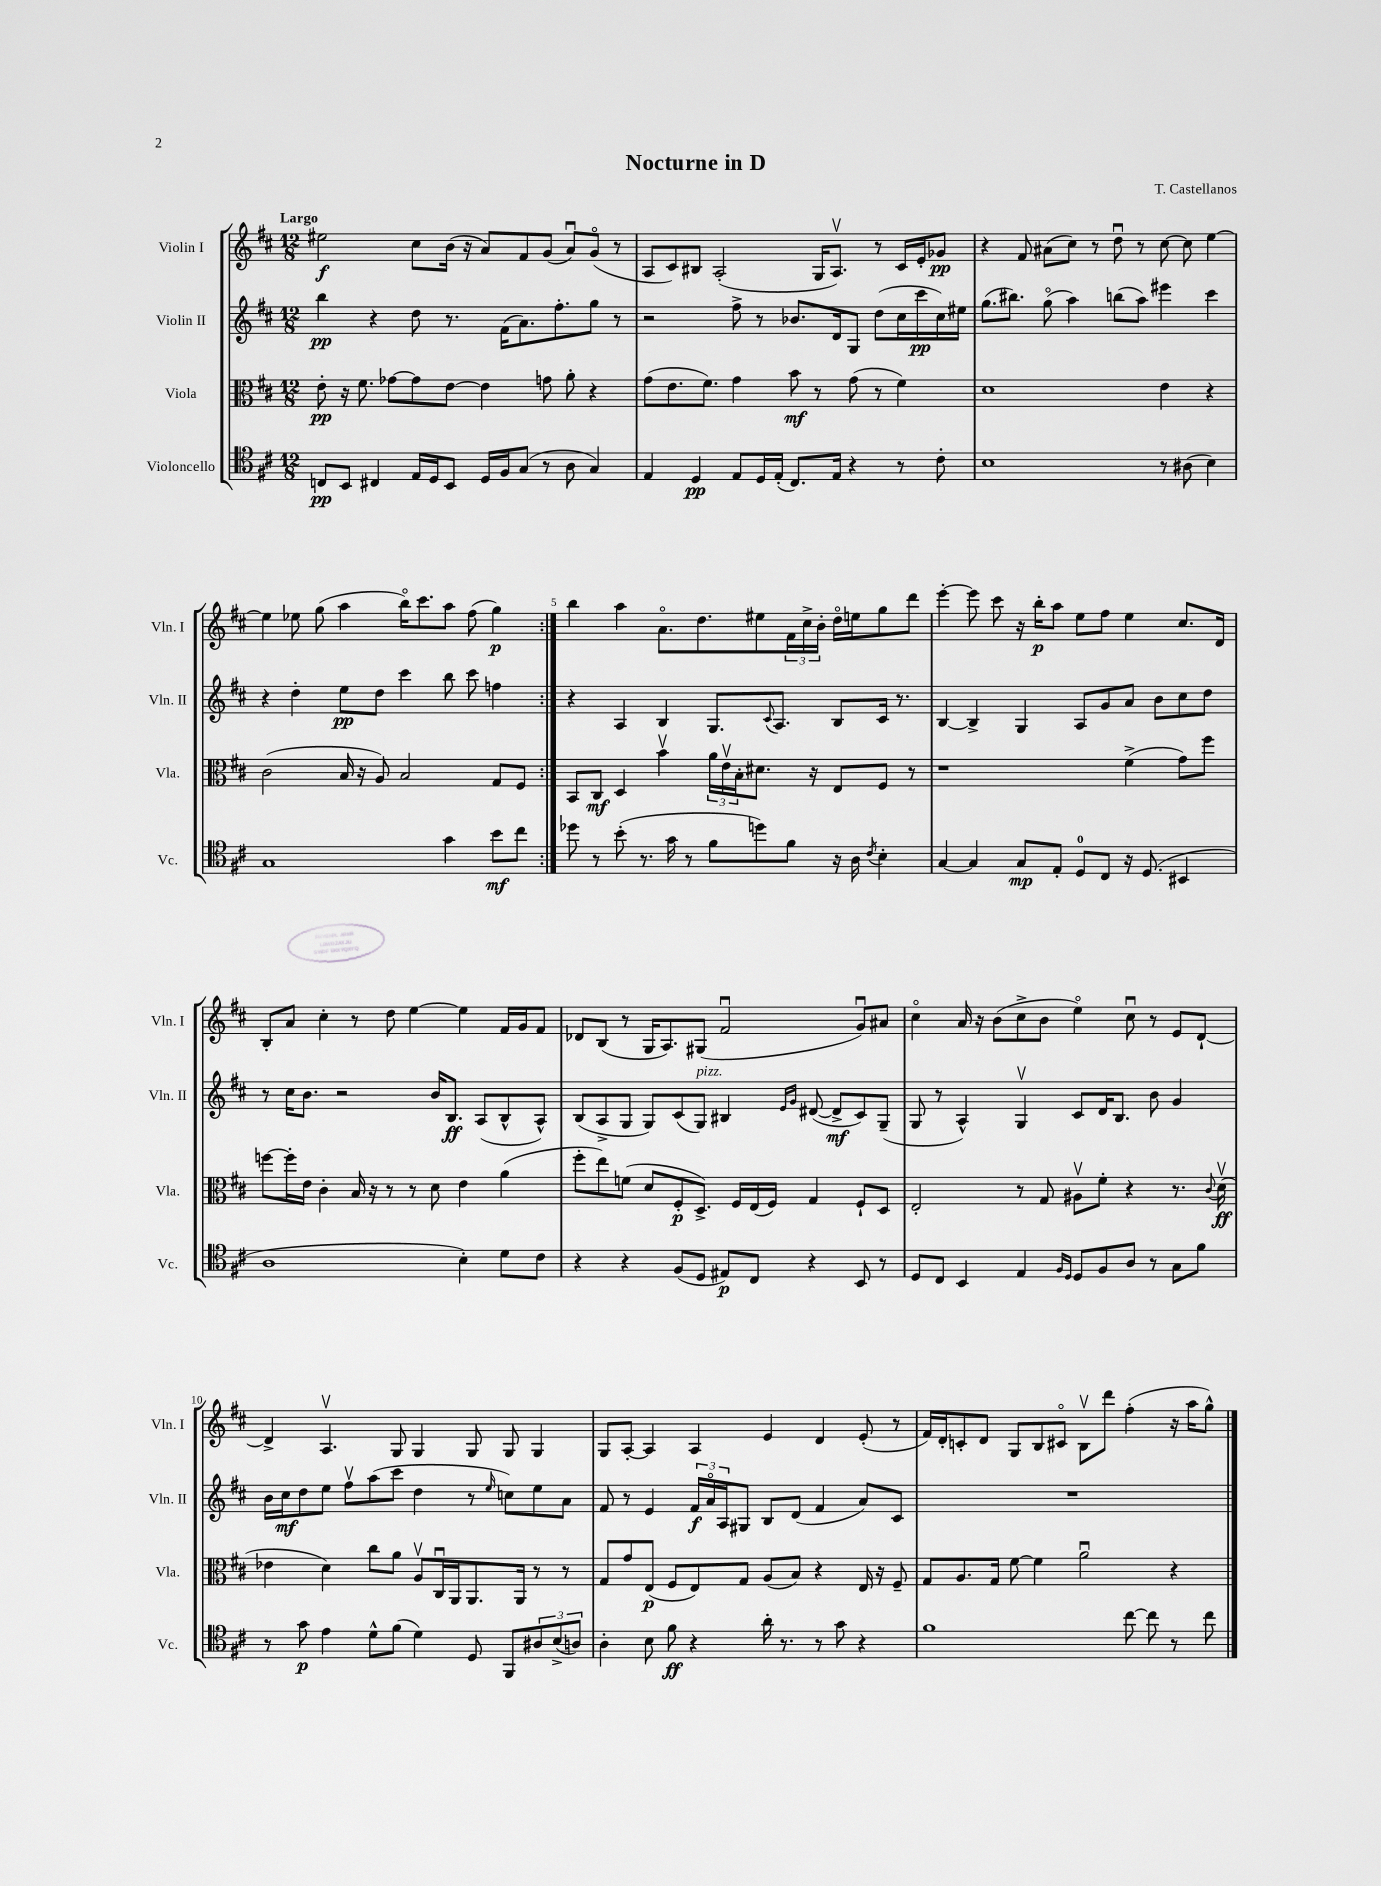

**kern	**dynam	**kern	**dynam	**kern	**dynam	**kern	**dynam
*part4	*part4	*part3	*part3	*part2	*part2	*part1	*part1
*staff4	*staff4	*staff3	*staff3	*staff2	*staff2	*staff1	*staff1
*I"Violoncello	*	*I"Viola	*	*I"Violin II	*	*I"Violin I	*
*I'Vc.	*	*I'Vla.	*	*I'Vln. II	*	*I'Vln. I	*
*clefC4	*	*clefC3	*	*clefG2	*	*clefG2	*
*k[f#c#]	*	*k[f#c#]	*	*k[f#c#]	*	*k[f#c#]	*
*M12/8	*	*M12/8	*	*M12/8	*	*M12/8	*
=1	=1	=1	=1	=1	=1	=1	=1
!	!	!	!	!	!	!LO:TX:a:B:t=Largo	!
8Cn/L	pp	8e'\	pp	4bb\	pp	2ee#X\	f
8BB/J	.	16r	.	.	.	.	.
.	.	8.f#\	.	.	.	.	.
4C#X/	.	.	.	4r	.	.	.
.	.	[8g-X\L	.	.	.	.	.
16E/LL	.	8g-\]	.	8dd\	.	8cc#\L	.
16D/J	.	.	.	.	.	.	.
8BB/J	.	[8e\J	.	8.r	.	(16b\Jk	.
.	.	.	.	.	.	16r	.
16D/LL	.	4e\]	.	.	.	8a/L)	.
16F#/J	.	.	.	(16f#\KL	.	.	.
(8G/J	.	.	.	8.a\)	.	8f#/	.
8r	.	8gn\	.	.	.	(8g/J	.
.	.	.	.	8.ff#'\	.	.	.
8A\	.	8a'\	.	.	.	8au/L)	.
4G/)	.	4r	.	8gg\J	.	(8g/J	.
.	.	.	.	8r	.	8r	.
=2	=2	=2	=2	=2	=2	=2	=2
4E/	.	(8g\L	.	2r	.	8A/L	.
.	.	8.e\	.	.	.	8c#/)	.
4D/	pp	.	.	.	.	8B#X/J	.
.	.	8.f#\J)	.	.	.	.	.
.	.	.	.	.	.	(2A'/	.
8E/L	.	4g\	.	8ff#^\	.	.	.
16D/L	.	.	.	8r	.	.	.
(16E'/JJ	.	.	.	.	.	.	.
8.C#/L)	.	8b\	mf	8.b-X/L	.	.	.
.	.	8r	.	.	.	16G/KL	.
16E/Jk	.	.	.	16d/k	.	8.Av/J)	.
4r	.	(8g\	.	8G/J	.	.	.
.	.	8r	.	(8dd\L	.	8r	.
8r	.	4f#\)	.	16cc#\L	.	16c#/LL	.
.	.	.	.	16ccc#\	pp	16e'/J	.
8c#'\	.	.	.	16cc#\)	.	8g-X/J	pp
.	.	.	.	16ee#X\JJ	.	.	.
=3	=3	=3	=3	=3	=3	=3	=3
1B	.	1d	.	(8.gg\L	.	4r	.
.	.	.	.	8.bb#X\J)	.	.	.
.	.	.	.	.	.	8f#/	.
.	.	.	.	(8gg\	.	(8a#X\L	.
.	.	.	.	4aa\)	.	8cc#\J)	.
.	.	.	.	.	.	8r	.
.	.	.	.	(8bbn\L	.	8ddu\	.
.	.	.	.	8aa\J)	.	8r	.
8r	.	4e\	.	4eee#X\	.	[8cc#\	.
(8A#X\	.	.	.	.	.	8cc#\]	.
4B\)	.	4r	.	4ccc#\	.	[4ee\	.
!!LO:LB:g=z
=4	=4	=4	=4	=4	=4	=4	=4
1G	.	(2c#\	.	4r	.	4ee\]	.
.	.	.	.	4dd'\	.	8ee-X\	.
.	.	.	.	.	.	(8gg\	.
.	.	16B/	.	8ee\L	pp	4aa\	.
.	.	16r	.	.	.	.	.
.	.	8A/)	.	8dd\J	.	.	.
.	.	2B/	.	4ccc#\	.	16bb\KL)	.
.	.	.	.	.	.	8.ccc#\	.
4g\	.	.	.	8bb\	.	8aa\J	.
.	.	.	.	8ccc#\	.	(8ff#\	.
8b\L	mf	8G/L	.	4ffn\	.	4gg\)	p
8cc#\J	.	8F#/J	.	.	.	.	.
=5:|!	=5:|!	=5:|!	=5:|!	=5:|!	=5:|!	=5:|!	=5:|!
8dd-X\	.	8BB/L	.	4r	.	4bb\	.
8r	.	8C#/J	mf	.	.	.	.
(8b'\	.	4D/	.	4A/	.	4aa\	.
8.r	.	.	.	.	.	.	.
.	.	4bv\	.	4B/	.	8.a\L	.
16g\	.	.	.	.	.	.	.
8r	.	.	.	.	.	.	.
.	.	.	.	.	.	8.dd\	.
8f#\L	.	24a\LL	.	8.G/L	.	.	.
.	.	24ev\	.	.	.	.	.
.	.	24B'\J	.	.	.	.	.
8ddn\)	.	8.d#X\J	.	.	.	8ee#X\	.
.	.	.	.	8qqc#/	.	.	.
.	.	.	.	8.A/J	.	.	.
8f#\J	.	.	.	.	.	24f#\L	.
.	.	.	.	.	.	24cc#^\	.
.	.	16r	.	.	.	.	.
.	.	.	.	.	.	24b'\JJ	.
16r	.	8E/L	.	8B/L	.	16dd\LL	.
16A\	.	.	.	.	.	16een\J	.
8qc#/	.	.	.	.	.	.	.
4B'\	.	8F#/J	.	16c#/Jk	.	8gg\	.
.	.	.	.	8.r	.	.	.
.	.	8r	.	.	.	8ddd\J	.
=6	=6	=6	=6	=6	=6	=6	=6
[4G/	.	1r	.	[4B/	.	[4eee'\	.
4G/]	.	.	.	4B^/]	.	8eee\]	.
.	.	.	.	.	.	8ccc#\	.
8G/L	mp	.	.	4G/	.	16r	.
.	.	.	.	.	.	16bb'\KL	p
8E'/J	.	.	.	.	.	8aa\J	.
8D/L	.	.	.	8A/L	.	8ee\L	.
8C#/J	.	.	.	8g/	.	8ff#\J	.
16r	.	(4f#^\	.	8a/J	.	4ee\	.
(8.D/	.	.	.	.	.	.	.
.	.	.	.	8b\L	.	.	.
4BB#X/	.	8g\L)	.	8cc#\	.	8.cc#/L	.
.	.	8ff#\J	.	8dd\J	.	.	.
.	.	.	.	.	.	16d/Jk	.
!!LO:LB:g=z
=7	=7	=7	=7	=7	=7	=7	=7
1A	.	[8ffn\L	.	8r	.	8B'/L	.
.	.	16ff'\L]	.	16cc#\KL	.	8a/J	.
.	.	16e\JJ	.	8.b\J	.	.	.
.	.	4c#'\	.	.	.	4cc#'\	.
.	.	.	.	2r	.	.	.
.	.	16B/	.	.	.	8r	.
.	.	16r	.	.	.	.	.
.	.	8r	.	.	.	8dd\	.
.	.	8r	.	.	.	[4ee\	.
.	.	8d\	.	16b/KL	.	.	.
.	.	.	.	8.B/J	ff	.	.
4B'\)	.	4e\	.	.	.	4ee\]	.
.	.	.	.	(8A/L	.	.	.
8d\L	.	(4a\	.	8B^^/	.	16f#/LL	.
.	.	.	.	.	.	16g/J	.
8c#\J	.	.	.	8A^^/J)	.	8f#/J	.
=8	=8	=8	=8	=8	=8	=8	=8
4r	.	8ff#'\L	.	(8B/L	.	8d-X/L	.
.	.	8ee\)	.	8A^/	.	(8B/J	.
4r	.	(8fn\J	.	8G/J	.	8r	.
.	.	8d/L	.	8G/L)	.	16G/KL	.
.	.	.	.	.	.	8.A/)	.
(8F#/L	.	8F#'/	p	(8c#/	.	.	.
!	!	!	!	!LO:TX:a:i:t=pizz.	!	!	!
8D/J	.	8.D^/J)	.	8G/J)	.	(8G#X/J	.
8E#X/L)	p	.	.	4B#X/	.	2f#u/	.
.	.	16F#/LL	.	.	.	.	.
8C#/J	.	(16E/	.	.	.	.	.
.	.	16F#/JJ)	.	.	.	.	.
.	.	.	.	16qqe/LL	.	.	.
.	.	.	.	16qqg/JJ	.	.	.
4r	.	4G/	.	([8d#X/	.	.	.
.	.	.	.	8d#^/L]	mf	.	.
8BB/	.	8F#`/L	.	8c#/)	.	8gu/L)	.
8r	.	8D/J	.	(8G~/J	.	8a#X/J	.
=9	=9	=9	=9	=9	=9	=9	=9
8D/L	.	2E'/	.	8G/	.	4cc#\	.
8C#/J	.	.	.	8r	.	.	.
4BB/	.	.	.	4A^^/)	.	16a/	.
.	.	.	.	.	.	16r	.
.	.	.	.	.	.	(8b\L	.
4E/	.	8r	.	4Gv/	.	8cc#^\	.
.	.	8G/	.	.	.	8b\J	.
16qqF#/LL	.	.	.	.	.	.	.
16qqD/JJ	.	.	.	.	.	.	.
8D/L	.	8A#Xv\L	.	8c#/L	.	4ee\)	.
8F#/	.	8f#'\J	.	16d/K	.	.	.
.	.	.	.	8.B/J	.	.	.
8A/J	.	4r	.	.	.	8cc#u\	.
8r	.	.	.	8b\	.	8r	.
8G\L	.	8.r	.	4g/	.	8e/L	.
8f#\J	.	.	.	.	.	[8d`/J	.
.	.	8qqc#/	.	.	.	.	.
.	.	(16dv\	ff	.	.	.	.
!!LO:LB:g=z
=10	=10	=10	=10	=10	=10	=10	=10
8r	.	4e-X\	.	16b\LL	.	4d^/]	.
.	.	.	.	16cc#\J	mf	.	.
8g\	p	.	.	8dd\	.	.	.
4e\	.	4d\)	.	8ee\J	.	4.Av/	.
.	.	.	.	8ff#v\L	.	.	.
8d^^\L	.	8cc#\L	.	(8aa\	.	.	.
(8f#\J	.	8a\J	.	8ccc#\J	.	8G/	.
4d\)	.	8Av/L	.	4dd\	.	4G/	.
.	.	16C#u/L	.	.	.	.	.
.	.	16AA/J	.	.	.	.	.
8D/	.	8.AA/	.	8r	.	8G/	.
.	.	.	.	16qqee/	.	.	.
8FF#/L	.	.	.	8ccn\L)	.	8G/	.
.	.	16AA/Jk	.	.	.	.	.
12A#X/	.	8r	.	8ee\	.	4G/	.
(12B^/	.	.	.	.	.	.	.
.	.	8r	.	8a\J	.	.	.
12An/J)	.	.	.	.	.	.	.
=11	=11	=11	=11	=11	=11	=11	=11
4A'\	.	8G/L	.	8f#/	.	8G/L	.
.	.	8g/	.	8r	.	[8A'/J	.
8B\	.	(8E/J	p	4e/	.	4A/]	.
8f#\	ff	8F#/L	.	.	.	.	.
4r	.	8E/)	.	24f#/LL	f	4A/	.
.	.	.	.	24a/	.	.	.
.	.	.	.	24A/J	.	.	.
.	.	8G/J	.	8G#X/J	.	.	.
16a'\	.	(8A/L	.	8B/L	.	4e/	.
8.r	.	.	.	.	.	.	.
.	.	8B/J)	.	(8d/J	.	.	.
8r	.	4r	.	4f#/	.	4d/	.
8g\	.	.	.	.	.	.	.
4r	.	16E/	.	8a/L)	.	(8e'/	.
.	.	16r	.	.	.	.	.
.	.	8F#~/	.	8c#/J	.	8r	.
=12	=12	=12	=12	=12	=12	=12	=12
1f#	.	8G/L	.	1.r	.	16f#/LL)	.
.	.	.	.	.	.	16d'/J	.
.	.	8.A/	.	.	.	8cn'/	.
.	.	.	.	.	.	8d/J	.
.	.	16G/Jk	.	.	.	.	.
.	.	[8f#\	.	.	.	8G/L	.
.	.	4f#\]	.	.	.	8B/	.
.	.	.	.	.	.	8c#X/J	.
.	.	2au\	.	.	.	8Bv\L	.
.	.	.	.	.	.	8ddd\J	.
[8cc#\	.	.	.	.	.	(4ff#'\	.
8cc#\]	.	.	.	.	.	.	.
8r	.	4r	.	.	.	16r	.
.	.	.	.	.	.	16aa\KL	.
8cc#\	.	.	.	.	.	8gg^^\J)	.
==	==	==	==	==	==	==	==
*-	*-	*-	*-	*-	*-	*-	*-
